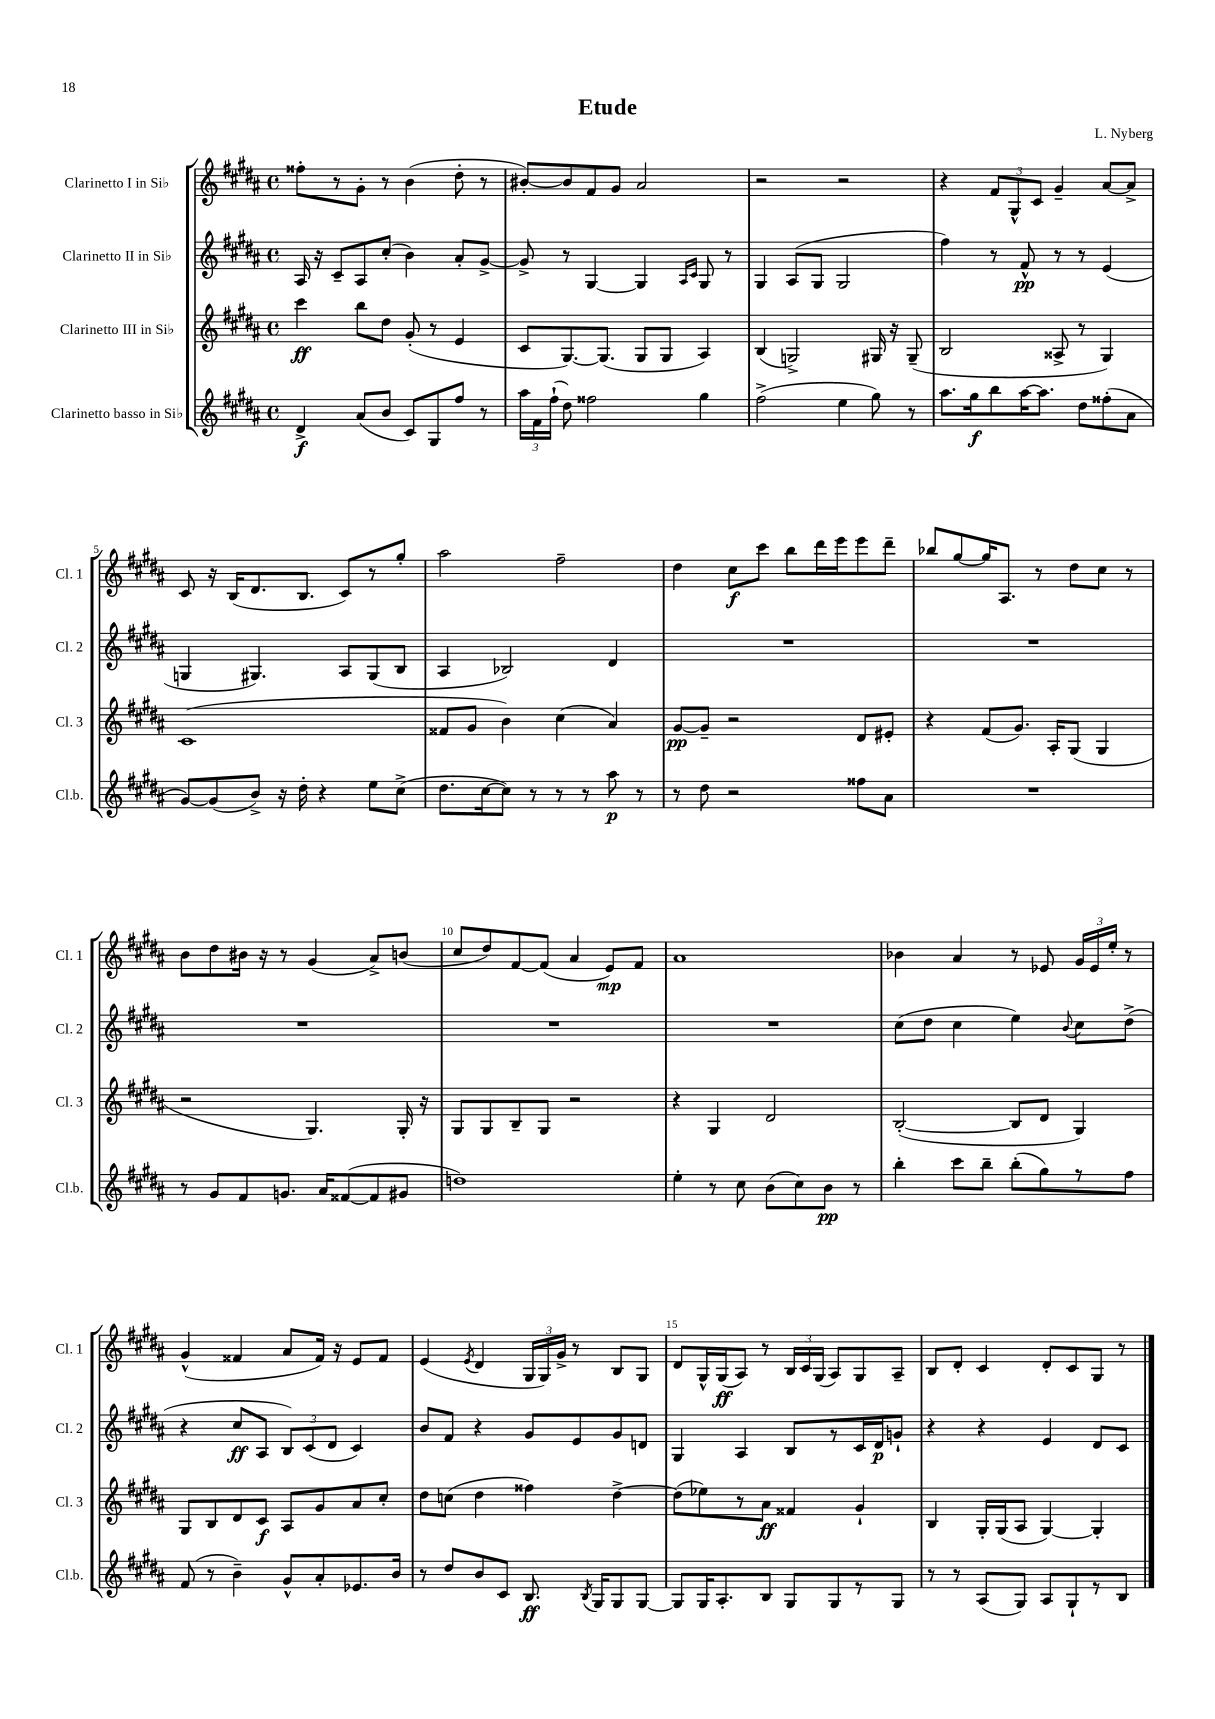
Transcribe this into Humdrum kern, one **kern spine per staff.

**kern	**dynam	**kern	**dynam	**kern	**dynam	**kern	**dynam
*part4	*part4	*part3	*part3	*part2	*part2	*part1	*part1
*staff4	*staff4	*staff3	*staff3	*staff2	*staff2	*staff1	*staff1
*I"Clarinetto basso in Si♭	*	*I"Clarinetto III in Si♭	*	*I"Clarinetto II in Si♭	*	*I"Clarinetto I in Si♭	*
*I'Cl.b.	*	*I'Cl. 3	*	*I'Cl. 2	*	*I'Cl. 1	*
*clefG2	*	*clefG2	*	*clefG2	*	*clefG2	*
*k[f#c#g#d#a#]	*	*k[f#c#g#d#a#]	*	*k[f#c#g#d#a#]	*	*k[f#c#g#d#a#]	*
*M4/4	*	*M4/4	*	*M4/4	*	*M4/4	*
*met(c)	*	*met(c)	*	*met(c)	*	*met(c)	*
=1	=1	=1	=1	=1	=1	=1	=1
4d#^/	f	4ccc#\	ff	16A#/	.	8ff##X'\L	.
.	.	.	.	16r	.	.	.
.	.	.	.	8c#~/L	.	8r	.
(8a#/L	.	8bb\L	.	8A#/	.	8g#'\J	.
8b/J	.	8dd#\J	.	(8cc#'/J	.	8r	.
8c#/L)	.	(8g#'/	.	4b\)	.	(4b\	.
8G#/	.	8r	.	.	.	.	.
8ff#/J	.	4e/	.	8a#'/L	.	8dd#'\	.
8r	.	.	.	[8g#^/J	.	8r	.
=2	=2	=2	=2	=2	=2	=2	=2
24aa#\LL	.	8c#/L	.	8g#^/]	.	[8b#X'/L)	.
24f#\	.	.	.	.	.	.	.
(24ff#`\JJ	.	.	.	.	.	.	.
8dd#\)	.	[8.G#/)	.	8r	.	8b#/]	.
2ff##X\	.	.	.	[4G#/	.	8f#/	.
.	.	(8.G#/J]	.	.	.	.	.
.	.	.	.	.	.	8g#/J	.
.	.	8G#/L	.	4G#/]	.	2a#/	.
.	.	8G#/J	.	.	.	.	.
.	.	.	.	16qqA#/LL	.	.	.
.	.	.	.	16qqc#/JJ	.	.	.
4gg#\	.	4A#/)	.	8G#/	.	.	.
.	.	.	.	8r	.	.	.
=3	=3	=3	=3	=3	=3	=3	=3
(2ff#^\	.	(4B/	.	4G#/	.	2r	.
.	.	2Gn^/)	.	(8A#/L	.	.	.
.	.	.	.	8G#/J	.	.	.
4ee\	.	.	.	2G#/	.	2r	.
8gg#\)	.	16G#X/	.	.	.	.	.
.	.	16r	.	.	.	.	.
8r	.	(8G#~/	.	.	.	.	.
=4	=4	=4	=4	=4	=4	=4	=4
8.aa#\L	.	2B/	.	4ff#\)	.	4r	.
16gg#\k	f	.	.	.	.	.	.
8bb\	.	.	.	8r	.	12f#/L	.
.	.	.	.	.	.	12G#^^/	.
[16aa#\K	.	.	.	8f#^^/	pp	.	.
.	.	.	.	.	.	12c#/J	.
8.aa#\J]	.	.	.	.	.	.	.
.	.	8A##X^/	.	8r	.	4g#~/	.
8dd#\L	.	8r	.	8r	.	.	.
(8ff##X'\	.	4G#/)	.	(4e/	.	[8a#/L	.
8a#\J	.	.	.	.	.	8a#^/J]	.
!!LO:LB:g=z
=5	=5	=5	=5	=5	=5	=5	=5
[8g#/L)	.	(1c#	.	4Gn/	.	8c#/	.
(8g#/]	.	.	.	.	.	16r	.
.	.	.	.	.	.	(16B/KL	.
8b^/J)	.	.	.	4.G#X/)	.	8.d#/	.
16r	.	.	.	.	.	.	.
16dd#'\	.	.	.	.	.	8.B/J	.
4r	.	.	.	.	.	.	.
.	.	.	.	8A#/L	.	8c#/L)	.
8ee\L	.	.	.	(8G#/	.	8r	.
(8cc#^\J	.	.	.	8B/J	.	8gg#'/J	.
=6	=6	=6	=6	=6	=6	=6	=6
8.dd#\L	.	8f##X/L	.	4A#/	.	2aa#\	.
.	.	8g#/J	.	.	.	.	.
[16cc#\k	.	.	.	.	.	.	.
8cc#\J])	.	4b\)	.	2B-X/)	.	.	.
8r	.	.	.	.	.	.	.
8r	.	(4cc#\	.	.	.	2ff#~\	.
8r	.	.	.	.	.	.	.
8aa#\	p	4a#/)	.	4d#/	.	.	.
8r	.	.	.	.	.	.	.
=7	=7	=7	=7	=7	=7	=7	=7
8r	.	[8g#/L	pp	1r	.	4dd#\	.
8dd#\	.	8g#~/J]	.	.	.	.	.
2r	.	2r	.	.	.	8cc#\L	f
.	.	.	.	.	.	8ccc#\J	.
.	.	.	.	.	.	8bb\L	.
.	.	.	.	.	.	16ddd#\L	.
.	.	.	.	.	.	16eee\J	.
8ff##X\L	.	8d#/L	.	.	.	8eee\	.
8a#\J	.	8e#X'/J	.	.	.	8ddd#~\J	.
=8	=8	=8	=8	=8	=8	=8	=8
1r	.	4r	.	1r	.	8bb-X/L	.
.	.	.	.	.	.	[8gg#/	.
.	.	(8f#/L	.	.	.	16gg#/K]	.
.	.	.	.	.	.	8.A#/J	.
.	.	8.g#/J)	.	.	.	.	.
.	.	.	.	.	.	8r	.
.	.	16A#'/KL	.	.	.	.	.
.	.	(8G#/J	.	.	.	8dd#\L	.
.	.	4G#/	.	.	.	8cc#\J	.
.	.	.	.	.	.	8r	.
!!LO:LB:g=z
=9	=9	=9	=9	=9	=9	=9	=9
8r	.	2r	.	1r	.	8b\L	.
8g#/L	.	.	.	.	.	8dd#\	.
8f#/	.	.	.	.	.	16b#X\Jk	.
.	.	.	.	.	.	16r	.
8.gn/J	.	.	.	.	.	8r	.
.	.	4.G#/)	.	.	.	(4g#/	.
16a#/KL	.	.	.	.	.	.	.
([8f##X/	.	.	.	.	.	.	.
8f##/]	.	.	.	.	.	8a#^/L)	.
8g#X/J	.	16G#'/	.	.	.	(8bn/J	.
.	.	16r	.	.	.	.	.
=10	=10	=10	=10	=10	=10	=10	=10
1ddn)	.	8G#/L	.	1r	.	8cc#/L	.
.	.	8G#/	.	.	.	8dd#/)	.
.	.	8B~/	.	.	.	[8f#/	.
.	.	8G#/J	.	.	.	(8f#/J]	.
.	.	2r	.	.	.	4a#/	.
.	.	.	.	.	.	8e/L)	mp
.	.	.	.	.	.	8f#/J	.
=11	=11	=11	=11	=11	=11	=11	=11
4ee'\	.	4r	.	1r	.	1a#	.
8r	.	4G#/	.	.	.	.	.
8cc#\	.	.	.	.	.	.	.
(8b\L	.	2d#/	.	.	.	.	.
8cc#\)	.	.	.	.	.	.	.
8b\J	pp	.	.	.	.	.	.
8r	.	.	.	.	.	.	.
=12	=12	=12	=12	=12	=12	=12	=12
4bb'\	.	([2B'/	.	(8cc#\L	.	4b-X\	.
.	.	.	.	8dd#\J	.	.	.
8ccc#\L	.	.	.	4cc#\	.	4a#/	.
8bb~\J	.	.	.	.	.	.	.
(8bb'\L	.	8B/L]	.	4ee\)	.	8r	.
8gg#\)	.	8d#/J	.	.	.	8e-X/	.
.	.	.	.	8qqb/	.	.	.
8r	.	4G#/)	.	8cc#\L	.	24g#/LL	.
.	.	.	.	.	.	24e-/	.
.	.	.	.	.	.	24ee'/JJ	.
8ff#\J	.	.	.	(8dd#^\J	.	8r	.
!!LO:LB:g=z
=13	=13	=13	=13	=13	=13	=13	=13
(8f#/	.	8G#/L	.	4r	.	(4g#^^/	.
8r	.	8B/	.	.	.	.	.
4b~\)	.	8d#/	.	8cc#/L	ff	4f##X/	.
.	.	8c#/J	f	8A#/J	.	.	.
8g#^^/L	.	8A#/L	.	12B/L)	.	8a#/L	.
.	.	.	.	(12c#/	.	.	.
8a#'/	.	8g#/	.	.	.	16f##/Jk)	.
.	.	.	.	12d#/J	.	.	.
.	.	.	.	.	.	16r	.
8.e-X/	.	8a#/	.	4c#/)	.	8e/L	.
.	.	8cc#'/J	.	.	.	8f##/J	.
16b/Jk	.	.	.	.	.	.	.
=14	=14	=14	=14	=14	=14	=14	=14
8r	.	8dd#\L	.	8b/L	.	(4e/	.
8dd#/L	.	(8ccn\J	.	8f#/J	.	.	.
.	.	.	.	.	.	8qe/	.
8b/	.	4dd#\	.	4r	.	4d#/	.
8c#/J	.	.	.	.	.	.	.
8.B/	ff	4ff##X\)	.	8g#/L	.	24G#/LL	.
.	.	.	.	.	.	24G#/)	.
.	.	.	.	.	.	24g#^/JJ	.
.	.	.	.	8e/	.	8r	.
8qB/	.	.	.	.	.	.	.
16G#/KL	.	.	.	.	.	.	.
8G#/	.	[4dd#^\	.	8g#/	.	8B/L	.
[8G#/J	.	.	.	8dn/J	.	8G#/J	.
=15	=15	=15	=15	=15	=15	=15	=15
8G#/L]	.	(8dd#\L]	.	4G#/	.	8d#/L	.
16G#/K	.	8ee-X\)	.	.	.	16G#^^/L	.
8.A#'/	.	.	.	.	.	(16G#/J	ff
.	.	8r	.	4A#/	.	8A#/J)	.
8B/J	.	8a#\J	ff	.	.	8r	.
8G#/L	.	4f##X/	.	8B/L	.	24B/LL	.
.	.	.	.	.	.	24c#/	.
.	.	.	.	.	.	(24G#/JJ	.
8G#/	.	.	.	8r	.	8A#/L)	.
8r	.	4g#`/	.	16c#/L	.	8G#/	.
.	.	.	.	16d#/J	p	.	.
8G#/J	.	.	.	8gn`/J	.	8A#~/J	.
=16	=16	=16	=16	=16	=16	=16	=16
8r	.	4B/	.	4r	.	8B/L	.
8r	.	.	.	.	.	8d#'/J	.
(8A#/L	.	16G#'/LL	.	4r	.	4c#/	.
.	.	(16G#/J	.	.	.	.	.
8G#/J)	.	8A#/J	.	.	.	.	.
8A#/L	.	[4G#/)	.	4e/	.	8d#'/L	.
8G#`/	.	.	.	.	.	8c#/	.
8r	.	4G#'/]	.	8d#/L	.	8G#/J	.
8B/J	.	.	.	8c#/J	.	8r	.
==	==	==	==	==	==	==	==
*-	*-	*-	*-	*-	*-	*-	*-
